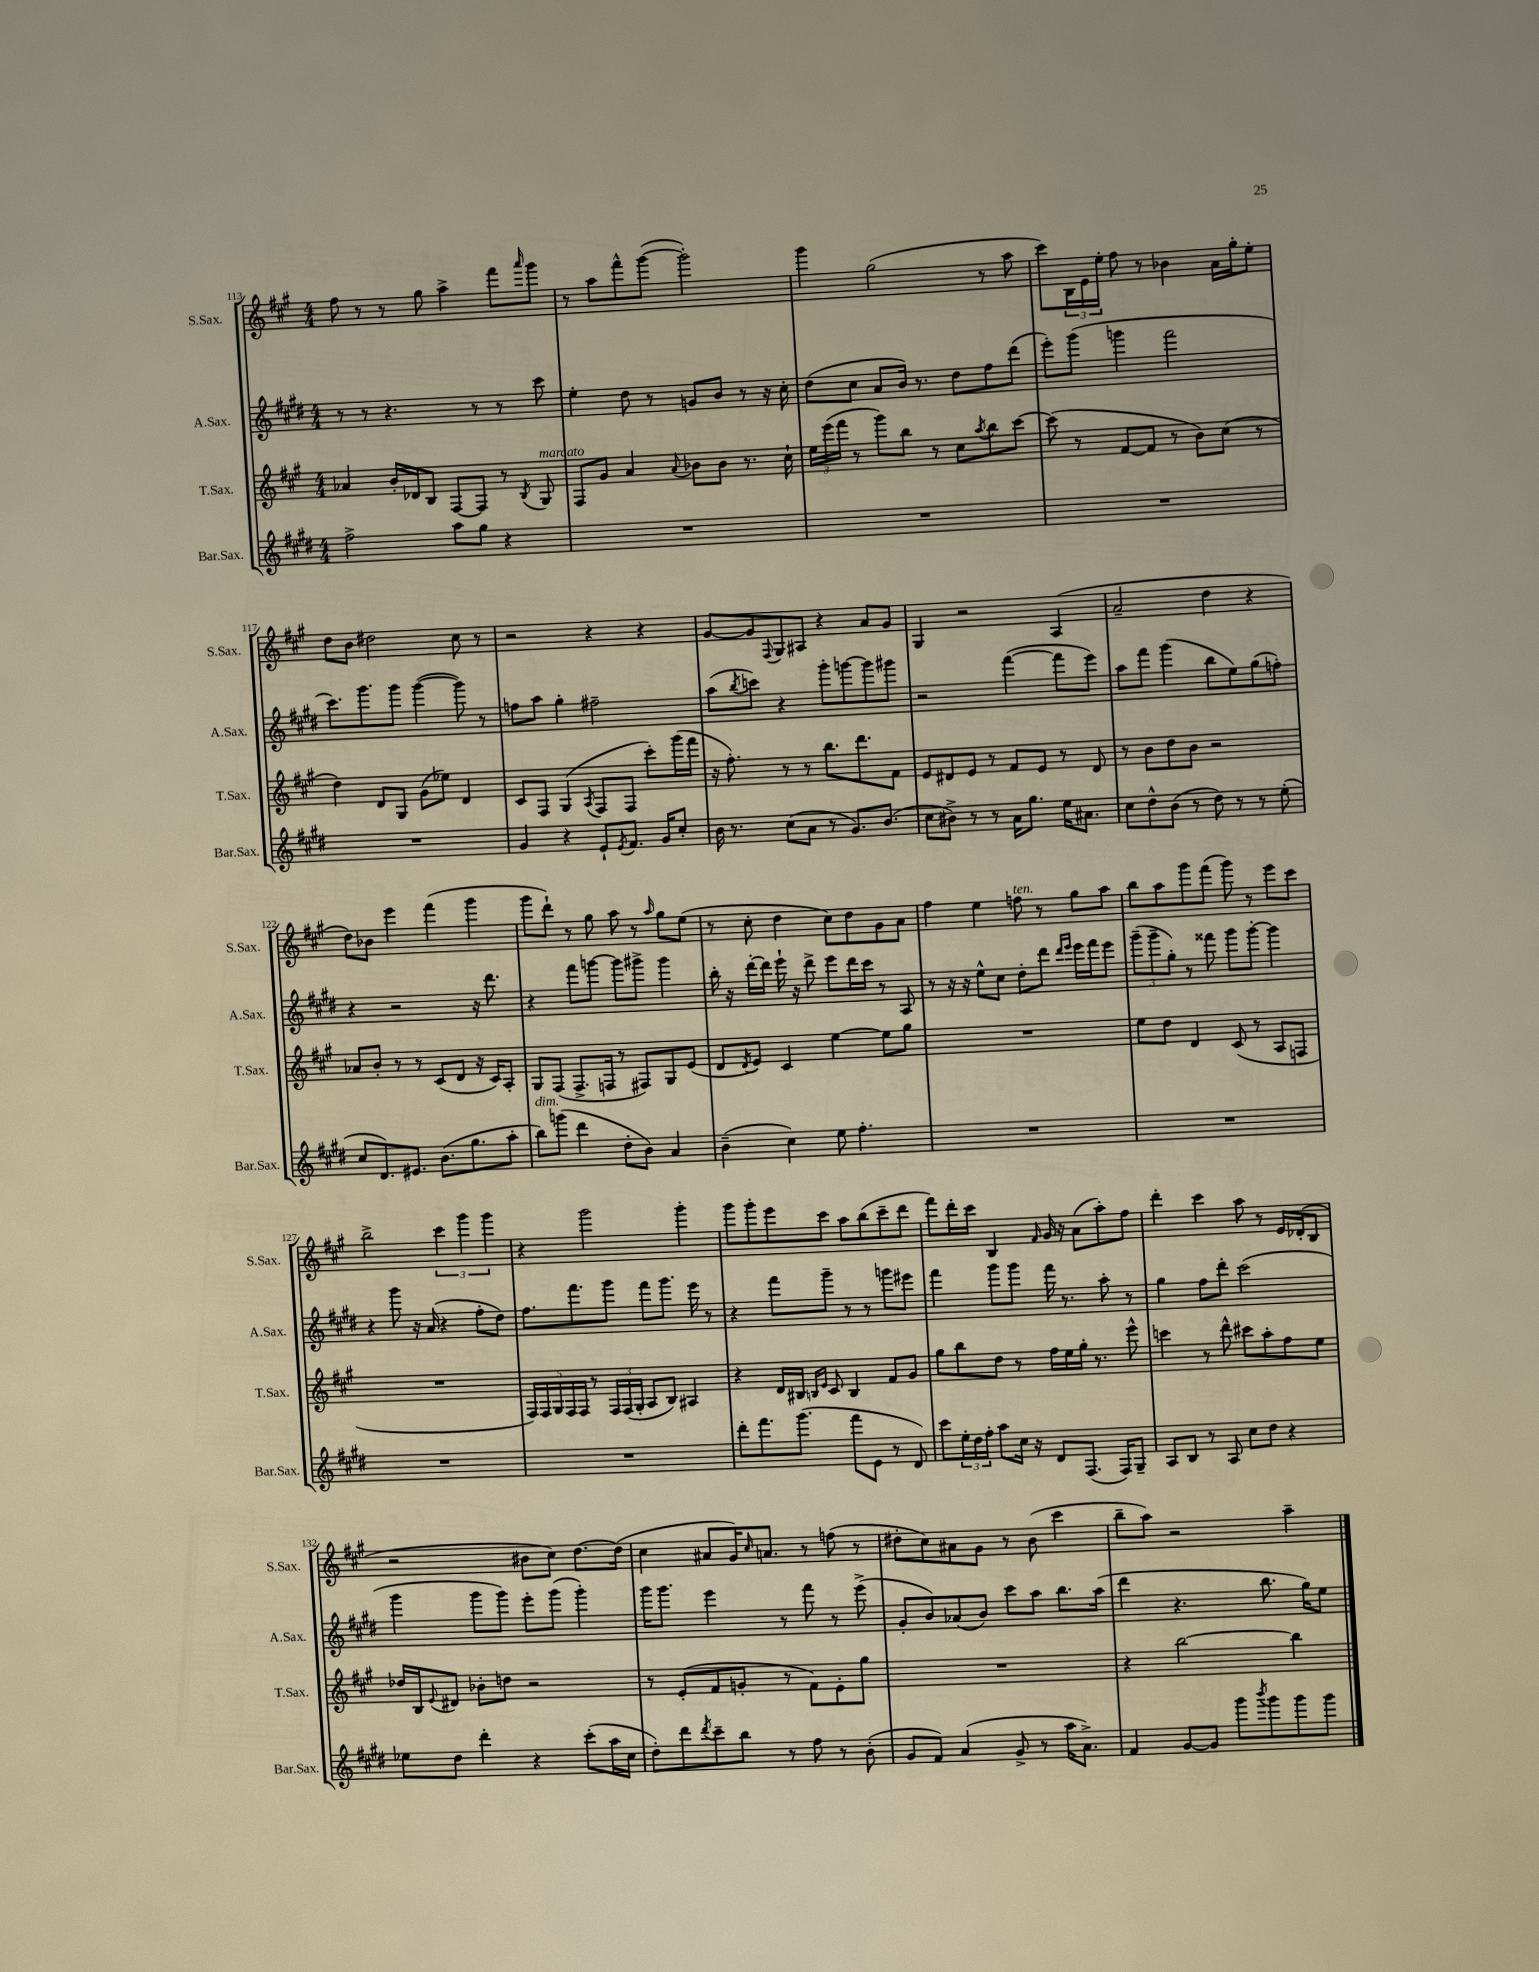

**kern	**kern	**kern	**kern
*part4	*part3	*part2	*part1
*staff4	*staff3	*staff2	*staff1
*I"Bar.Sax.	*I"T.Sax.	*I"A.Sax.	*I"S.Sax.
*I'Bar.Sax.	*I'T.Sax.	*I'A.Sax.	*I'S.Sax.
*clefG2	*clefG2	*clefG2	*clefG2
*k[f#c#g#d#]	*k[f#c#g#]	*k[f#c#g#d#]	*k[f#c#g#]
*M4/4	*M4/4	*M4/4	*M4/4
=113	=113	=113	=113
2ff#^\	4a-X/	8r	8ff#\
.	.	8r	8r
.	16b'/LL	4.r	8r
.	16d-X/J	.	.
.	8B/J	.	8gg#\
8aa\L	[8F#/L	.	4aa^\
8gg#\J	8F#/J]	8r	.
4r	8r	8r	8fff#\L
.	8qB/	.	16qqaaa/
!	!LO:TX:a:i:t=marcato	!	!
.	8G#/	8ccc#\	8ggg#\J
=114	=114	=114	=114
1r	8F#/L	4ee'\	8r
.	8g#/J	.	8aa\L
.	4a/	8dd#\	8fff#^^\
.	.	8r	([8ggg#\J
.	8qqa/	.	.
.	8b-X\L	8gn/L	2ggg#'\])
.	8b-\J	8b/J	.
.	8.r	8r	.
.	.	16r	.
.	16cc#`\	16cc#'\	.
=115	=115	=115	=115
1r	24ee\LL	(8dd#\L	4ggg#\
.	(24eee\	.	.
.	24fff#\JJ	.	.
.	8r	8cc#\J	.
.	8ggg#\L)	8a/L	(2gg#\
.	8bb\J	16b/Jk)	.
.	.	8.r	.
.	8r	.	.
.	8cc#\L	8dd#\L	.
.	8qaa/	.	.
.	8bb\	8ff#\	8r
.	[8ccc#\J	(8ddd#\J	8aa\
=116	=116	=116	=116
1r	(8ccc#\]	8eee'\L)	8ccc#\L)
.	8r	(8ggg#\J	24B\L
.	.	.	24e\
.	.	.	24ee'\JJ
.	[8f#/L	4gggn\	8ff#\
.	8f#/J]	.	8r
.	8r	2fff#\	4b-X\
.	8b\L)	.	.
.	(8cc#\J	.	16a\LL
.	.	.	16gg#'\J
.	8r	.	8ee'\J
!!LO:LB:g=z
=117	=117	=117	=117
1r	4dd\)	8.ccc#\L)	8dd\L
.	.	.	8b\J
.	.	8.ggg#\	.
.	8d/L	.	2dd#X\
.	8G#/J	8ggg#\J	.
.	(8g#\L	([4ggg#\	.
.	8ee-X\J)	.	.
.	4d/	8ggg#\])	8cc#\
.	.	8r	8r
=118	=118	=118	=118
4g#/	8c#/L	8ffn\L	2r
.	8F#/J	8aa\J	.
4r	(4G#/	4gg#'\	.
.	8qA/	.	.
8e`/L	8F#/L	2ff#X~\	4r
8qe/	.	.	.
8.f#/J	8F#/J	.	.
.	8ccc#'\L)	.	4r
16g#/KL	.	.	.
8cc#'/J	(16ggg#\L	.	.
.	16fff#\JJ	.	.
=119	=119	=119	=119
16b\	16r	(8aa\L	[8g#/L
8.r	8.ff#'\)	.	.
.	.	8qbb/	.
.	.	8cccn\J)	8g#/]
.	.	.	8qqF#/
(8cc#\L	8r	4r	8G#/
8a\J	8r	.	8A#X/J
8r	8.bb\L	8ggg#'\L	4r
8.g#/L)	.	[8gggn\	.
.	8.ddd\	.	.
.	.	8ggg\]	8a/L
(8.b/J	.	.	.
.	8f#\J	8ggg#X\J	8g#/J
=120	=120	=120	=120
8cc#\L	8e/L	2r	4G#/
8b#X^\J)	8d#X/	.	.
8r	8e/J	.	2r
8r	8r	.	.
16a\KL	8f#/L	([4fff#\	.
8.gg#\J	.	.	.
.	8e/J	.	.
16ee\KL	8r	8fff#\L]	(4A/
8.a#X\J	.	.	.
.	8d#/	8eee\J)	.
=121	=121	=121	=121
8cc#\L	8r	8aa\L	2a~/
8dd#^^\	8b\L	8fff#\J	.
(8b\J	8dd\	(4ggg#\	.
8r	8b\J	.	.
8dd#\)	2r	8bb\L	4dd\
8r	.	8ee\)	.
8r	.	(8gg#\	4r
(8ee'\	.	8ffn'\J)	.
!!LO:LB:g=z
=122	=122	=122	=122
8cc#/L	8a-X/L	4r	8dd\L)
8.d#/)	8b'/J	.	8b-X\J
.	8r	2r	4eee\
8.e#X/J	.	.	.
.	8r	.	.
(8.b\L	(8c#/L	.	(4fff#\
.	8d/J	.	.
8.gg#\	.	.	.
.	16r	16r	4ggg#\
.	16c#/KL)	8.ddd#\	.
8aa'\J	8A'/J	.	.
=123	=123	=123	=123
!LO:TX:a:i:t=dim.	!	!	!
8bb\L)	8G#/L	4r	8ggg#\L
(8gggn\J	(8F#/J	.	8ddd`\J)
4ddd#\	8.F#^/L	8fff#\L	8r
.	.	[8gggn\J	8gg#\
.	16Fn/Jk	.	.
8dd#'\L	8r	8ggg\L]	8aa\
8b\J)	8F#X/L)	8ggg#X^\J	8r
.	.	.	16qqaa/
4a/	8G#/	4ggg#\	8gg#\L
.	(8e/J	.	(8ee\J
=124	=124	=124	=124
(4b~\	8d/L	16bb'\	8r
.	.	16r	.
.	8qd/	.	.
.	8e/J)	[16ddd#'\LL	8cc#'\
.	.	16ddd#\JJ]	.
4cc#\)	4c#/	16eee`\	4dd\
.	.	16r	.
.	.	8ddd#^\	.
8ee\	[4ee\	8eee\L	8cc#\L)
4.ff#'\	.	16ddd#\L	8dd\
.	.	16ccc#\JJ	.
.	8ee\L]	8r	8g#\
.	8gg#\J	8A/	8a\J
=125	=125	=125	=125
1r	1r	8r	4ff#\
.	.	16r	.
.	.	16r	.
.	.	8ee^^\L	4ee\
.	.	8cc#\J	.
!	!	!	!LO:TX:a:i:t=ten.
.	.	8dd#'\L	8ffn\
.	.	8ddd#\J	8r
.	.	16qqddd#/LL	.
.	.	16qqeee/JJ	.
.	.	16eee\LL	8gg#\L
.	.	16fff#\J	.
.	.	8eee\J	8aa\J
=126	=126	=126	=126
1r	8ee\L	(12ggg#~\L	8bb\L
.	.	12ggg#~\	.
.	8dd\J	.	8aa\
.	.	12gg#'\J)	.
.	4d/	8r	8ggg#\
.	.	8fff##X\	(8fff#\J
.	(8c#/	8ggg#\L	8ggg#\)
.	8r	[8ggg#'\J	8r
.	8A/L	4ggg#\]	8eee\L
.	8Fn/J	.	8ccc#\J
!!LO:LB:g=z
=127	=127	=127	=127
1r	1r	4r	2bb^\
.	.	8ggg#\	.
.	.	16r	.
.	.	(16a/	.
.	.	4r	6ccc#\
.	.	.	6ggg#\
.	.	8ff#'\L	.
.	.	.	6ggg#\
.	.	8dd#\J)	.
=128	=128	=128	=128
1r	20F#/LL)	8.ff#\L	4r
.	20F#/	.	.
.	20G#/	.	.
.	20F#/	.	.
.	.	8.fff#\	.
.	20F#/JJ	.	.
.	8r	.	2ggg#\
.	24F#/LL	8ggg#\J	.
.	(24F#/	.	.
.	24G#'/JJ	.	.
.	8A/L	8fff#\L	.
.	8B/J)	8.ggg#\J	.
.	4A#X/	.	4ggg#'\
.	.	16eee\	.
.	.	8r	.
=129	=129	=129	=129
8ddd#'\L	4r	4r	8ggg#\L
8.fff#\	.	.	8ggg#'\
.	16d/LL	8fff#\L	8eee\
(8.ggg#\J	16B#X/JJ	.	.
.	16qqBn/LL	.	.
.	16qqe/JJ	.	.
.	8c#/	8ggg#~\J	8ccc#\J
8fff#\L	4B/	8r	8aa\L
8e\J	.	8r	(8bb\
8r	8f#/L	8gggn\L	8ccc#~\
8d#/)	8g#/J	8eee#X\J	8ddd\J
=130	=130	=130	=130
8ccc#\L	8gg#\L	4fff#\	8fff#\L)
24ee'\L	8bb\	.	16ddd'\L
24dd#\	.	.	.
.	.	.	16ccc#\JJ
24ff#'\JJ	.	.	.
8aa\L	8dd\J	8ggg#\L	4B/
16cc#\Jk	8r	8ggg#\J	.
16r	.	.	.
.	.	.	16qqf#/
8d#/L	16ff#\LL	16fff#\	16g#/
.	16ee\	8.r	16r
(8.F#/J	16gg#'\JJ	.	(8a\L
.	8.r	.	.
.	.	8aa'\	8aa'\)
16F#/KL)	.	.	.
8G#~/J	8eee^^\	8r	8ff#\J
=131	=131	=131	=131
8A/L	4cccn\	4gg#\	4ddd'\
8B/J	.	.	.
8r	8r	8ff#\L	4ccc#\
8A/	8ddd^^\	8ddd#'\J	.
8cc#\L	8ccc#X\L	(2ccc#\	8aa\
8dd#\J	8aa'\	.	8r
4r	8ff#\	.	16e/LL
.	.	.	(16d-X'/J
.	8ee\J	.	8B/J
!!LO:LB:g=z
=132	=132	=132	=132
8ee-X\L	16dd-X/LL	4ggg#\	2r
.	16B/J	.	.
.	8qqe/	.	.
8dd#\J	8d#X/J	.	.
4ddd#'\	8b-X'\L	8ggg#\L	.
.	8ddn\J	8ggg#\J)	.
4r	2r	8eee'\L	8b#X\L
.	.	(8ggg#\J	8cc#\J)
(8ccc#'\L	.	4ggg#'\)	[8.dd\L
16aa\L	.	.	.
16cc#\JJ	.	.	(16dd\Jk]
=133	=133	=133	=133
8dd#'\L)	8r	16ggg#\KL	4cc#\
.	.	8.ggg#\J	.
8ddd#\	(8e'/L	.	.
8qddd#/	.	.	.
8ccc#~\	8f#/	4eee\	8a#X/L
8bb\J	8gn'/J	.	16g#/K)
.	.	.	16qqcc#/
.	.	.	8.an/J
8r	8r	8r	.
8ff#\	8f#\L)	8fff#\	8r
8r	8e'\	8r	(8ffn\
(8b'\	8gg#\J	(8eee^\	8r
=134	=134	=134	=134
8g#/L	1r	8g#'/L	8dd#X'\L
8f#/J)	.	8b/)	8cc#\)
(4a/	.	(8a-X/	8a#X\
.	.	8b/J)	8g#\J
8g#^/	.	8ccc#\L	8r
8r	.	8aa\J	(8b\
16aa\KL	.	8.bb\L	4ccc#\
8.a^\J)	.	.	.
.	.	(16aa\Jk	.
=135	=135	=135	=135
4f#/	4r	4ddd#\	8bb~\L
.	.	.	8aa\J)
[8g#/L	[2bb\	4.r	2r
8g#/J]	.	.	.
8ggg#\L	.	.	.
8qbbb/	.	.	.
8ggg#\	.	8.bb\	.
8ggg#\	4bb\]	.	4aa~\
.	.	16gg#\KL)	.
8ggg#\J	.	8ee\J	.
==	==	==	==
*-	*-	*-	*-
